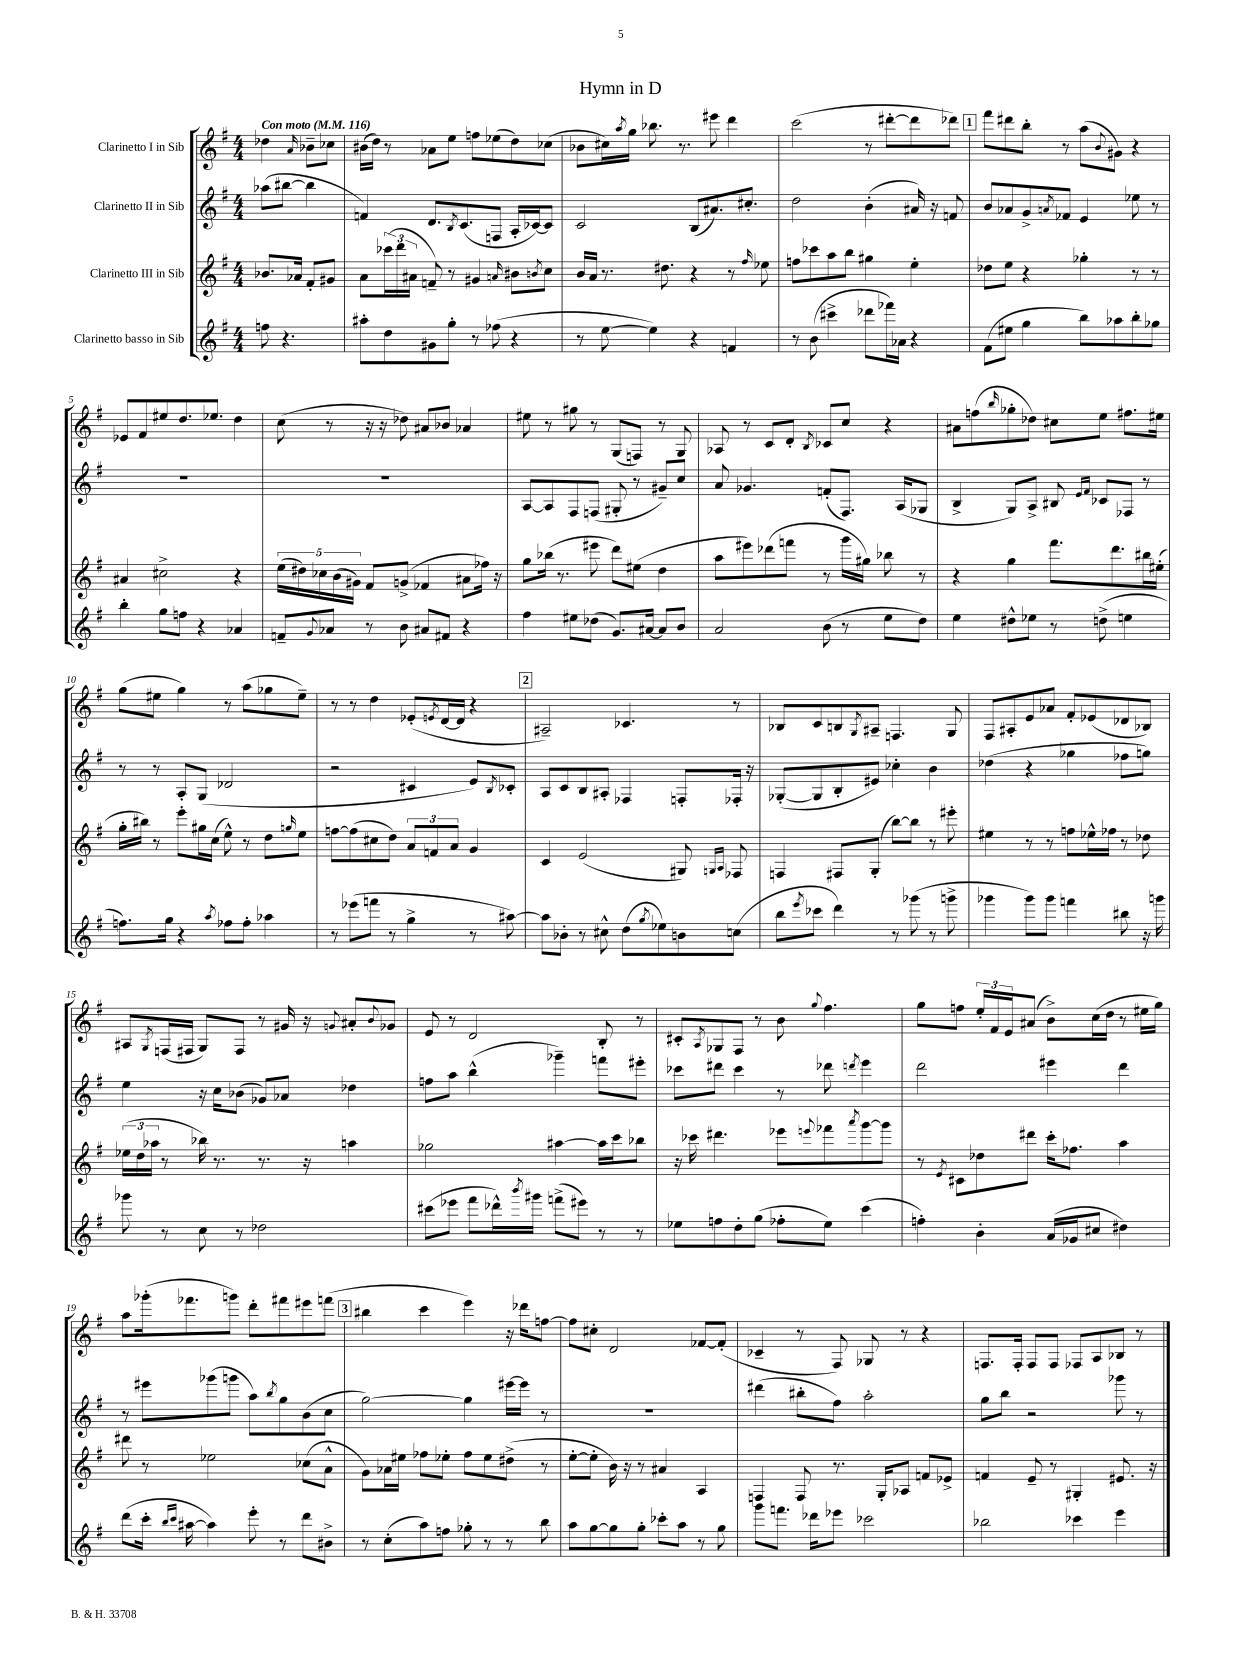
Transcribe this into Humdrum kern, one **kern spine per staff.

**kern	**kern	**kern	**kern
*staff4	*staff3	*staff2	*staff1
*clefG2	*clefG2	*clefG2	*clefG2
*k[f#]	*k[f#]	*k[f#]	*k[f#]
*M4/4	*M4/4	*M4/4	*M4/4
*MM116	*MM116	*MM116	*MM116
8ff	8.b-	(8aa-	4dd-
4.r	.	[8bb#	.
.	16a-	.	.
.	.	.	16qqa
.	8f#'	4bb#]	8b-~
.	8g#	.	8cc-
=	=	=	=
8aa#'	8a	4f)	(16b#
.	.	.	16dd)
8dd	(24ccc-	.	8r
.	24ddd	.	.
.	24a#	.	.
8g#	8f~)	8.d	8a-
8gg'	8r	.	8ee
.	.	8qB	.
.	.	(8.c	.
8r	4g#	.	8ff
(8ff-	.	8F	(8ee-
.	16qqa	.	.
4r	8b#	16A'	8dd)
.	.	[16c-)	.
.	8qb	.	.
.	8cc	8c-]	(8cc-
=	=	=	=
8r	16b	2c	8b-
.	16a	.	.
[8ee	8.r	.	16cc#)
.	.	.	8qaa
.	.	.	16gg
4ee])	.	.	8.bb-
.	8.dd#	.	.
.	.	.	8.r
4r	4r	(8B	.
.	.	8.a#)	8eee#
4f	8r	.	4ddd
.	.	8.cc#'	.
.	16qqff#	.	.
.	8ee-	.	.
=	=	=	=
8r	8ff	2dd	(2ccc
(8b	8ccc-	.	.
4ccc#^	8aa	.	.
.	8bb	.	.
8ddd-	4gg#	(4b'	8r
16fff-)	.	.	[8ddd#'
16a-	.	.	.
4r	4ee'	16a#)	8ddd#]
.	.	16r	.
.	.	8f	8ddd-)
=	=	=	=
(8f#	8dd-	8b	8fff#
8ee#	8ee	8a-	8ddd#
4gg	4r	8g^	8bb'
.	.	8qa	.
.	.	8f-	8r
8bb)	4gg-'	4e	(8aa
.	.	.	8qqb
8aa-	.	.	8g#)
8bb'	8r	8ee-	4r
8gg-	8r	8r	.
=	=	=	=
4bb'	4a#	1r	8e-
.	.	.	8f#
8gg	2cc#^	.	8ee#
8ff	.	.	8.dd
4r	.	.	.
.	.	.	8.ee-
4a-	4r	.	4dd
=	=	=	=
8f~	(20ee	1r	(8cc
.	20dd#)	.	.
.	20cc-	.	.
8qqg	.	.	.
8a-	.	.	8r
.	(20b	.	.
.	20g#)	.	.
8r	8f#	.	16r
.	.	.	16r
8b	(8g^	.	8dd-)
8a#	4f-	.	8a#
8f#	.	.	8b-
4r	8a#	.	4a-
.	16ff-)	.	.
.	16r	.	.
=	=	=	=
4ff#	8gg	[8A	8ee#
.	(16bb-	8A]	8r
.	8.r	.	.
8ee#	.	8F#	8gg#
(8dd-	8eee#	(8F	8r
8.g)	8ddd)	8G#'	(8G
.	(8ee#	8r	8F)
[16a#	.	.	.
8a#]	4dd	8g#~)	8r
8b	.	8cc	8G
=	=	=	=
2a	8aa	8a	8A-
.	8eee#)	4.g-	8r
.	(8ddd-	.	8c
.	8fff	.	8d'
.	.	.	8qB
(8b	8r	(8f'	8c-
8r	16ggg	8.F#)	8cc
.	16gg#)	.	.
8ee	8bb-	.	4r
.	.	(16A	.
8dd)	8r	8G-	.
=	=	=	=
4ee	4r	4B^	8a#
.	.	.	(8ff
.	.	.	16qqbb
8dd#^^	4gg	8G)	8gg-'
8ee-	.	8A^	8dd-)
8r	8.fff#	8B#	8cc#
.	.	16qqe	.
.	.	16qqf#	.
(8dd^	.	8c-	8ee
.	8.ddd	.	.
4ee	.	8F-	8.ff#
.	16bb#	8r	.
.	(16ee#'	.	16ee#
=	=	=	=
8.ff)	16gg'	8r	(8gg
.	16bb#)	.	.
.	8r	8r	8ee#
16gg	.	.	.
4r	8eee'	8A'	4gg)
.	16gg#	(8G	.
.	(16cc	.	.
8qaa	.	.	.
8ff-	8ee^^)	2d-	8r
8ff-'	8r	.	(8aa
4aa-	8dd	.	8gg-
.	16qqgg	.	.
.	8ee	.	8ee#~)
=	=	=	=
8r	[8ff	2r	8r
(8eee-	(8ff]	.	8r
8fff	8cc#	.	4dd
8r	8dd)	.	.
4gg^	12a	4c#	(8e-'
.	12f	.	.
.	.	.	8qe
.	.	.	[16d
.	12a	.	.
.	.	.	16d]
8r	4g	8e)	4r
.	.	8qB	.
[8aa#)	.	8c-'	.
=	=	=	=
8aa#]	4c	8A	2A#~)
8b-'	.	8c	.
8r	(2e	8B	.
8cc#^^	.	8A#'	.
(8dd	.	4F-	4.c-
8qgg	.	.	.
8ee-)	.	.	.
8b	8G#)	8F'	.
.	16qqG	.	.
.	16qqA	.	.
(8cc	8F-	16F-'	8r
.	.	16r	.
=	=	=	=
8bb	4F	([8G-'	8B-
8qeee	.	.	.
8ccc-	.	8G-]	8c
4ddd)	8F#	8B'	8B
.	.	.	8qG
.	(8G'	8e#)	8A#~
8r	[8bb)	4cc-'	4.F
(8ggg-	8bb]	.	.
8r	8r	4b	.
8ggg^	8eee#'	.	8G
=	=	=	=
4ggg-	4ee#	(4dd-	8F#
.	.	.	8A#'
8ggg-)	8r	4r	8e
8ggg-	8r	.	8a-
4fff	8ff	4gg-	8f#'
.	16ee-^^	.	(8e-
.	16ff-	.	.
8bb#	8r	8ff-	8d-
16r	8dd-	8gg)	8B-)
16ggg	.	.	.
=	=	=	=
8ggg-	(24ee-	4ee	8A#
.	24dd	.	.
.	24aa-	.	.
.	.	.	8qG
8r	8r	.	(16F
.	.	.	16F#
8cc	16bb-)	16r	8G)
.	8.r	16cc	.
8r	.	(8b-	8F#
2dd-	8.r	8g-)	8r
.	.	8a-	16g#
.	16r	.	16r
.	.	.	8qqg
.	4aa	4dd-	8a#'
.	.	.	8qqb
.	.	.	8g-
=	=	=	=
(8ccc#	2gg-	8ff	8e
8eee-	.	8aa	8r
8fff#	.	(4bb^^	2d
16ddd-^^)	.	.	.
8qbbb	.	.	.
16ggg#	.	.	.
(8fff^	[4aa#	4ggg-~)	.
8eee#)	.	.	.
8r	16aa#]	8fff	8B'
.	16ccc	.	.
8r	8bb-	8eee#'	8r
=	=	=	=
8ee-	16r	8ccc-	8c#'
.	16ccc-	.	.
.	.	.	8qA
8ff	4.ddd#	8ddd#	8G-
8dd'	.	4ccc-	8F#
(8gg	.	.	8r
8ff-'	8eee-	8r	8b
.	8qqeee	.	8qqgg
8ee-)	8fff-	8ddd-	4.ff#
.	8qaaa	8qddd	.
(4ccc	[8ggg	4eee	.
.	8ggg]	.	.
=	=	=	=
4ff')	8r	2ddd	8gg
.	8qe	.	.
.	8c#	.	8ff
4b'	8dd-	.	24ee'
.	.	.	24f#
.	.	.	24e
.	8ddd#	.	(8a#
(16a	16ccc'	4eee#	8b^)
16g-	8.ff-	.	.
8cc#	.	.	(16cc
.	.	.	16dd
4dd#)	4aa	4ddd	8r
.	.	.	16ee#
.	.	.	16gg)
=	=	=	=
(8ddd	8ddd#	8r	8aa
16ccc'	8r	8eee#	(16ggg-'
16qqbb	.	.	.
16qqccc	.	.	.
[16aa#	.	.	8.fff-
4aa#])	2ee-	(8ggg-	.
.	.	8ggg	8ggg)
8eee'	.	8aa)	8ddd'
.	.	8qbb	.
8r	.	8gg	8fff#
8ddd	(8cc-	(8b	8eee#
8b#^	8a^^	8cc	(8fff
=	=	=	=
8r	8g)	[2gg)	4bb#
(8cc'	16a-	.	.
.	16ee#	.	.
8aa)	8ff-	.	4ccc
8ff	8ee-'	.	.
8gg-'	8ff-	4gg]	4eee)
8r	8ee-	.	.
8r	(8dd#^	[16eee#	16r
.	.	16eee#]	16ddd-
8bb	8r	8r	[8ff
=	=	=	=
8aa	[8ee'	1r	8ff]
[8gg	8ee']	.	8cc#'
8gg]	16b)	.	2d
.	16r	.	.
8gg'	8r	.	.
8ccc-'	4a#	.	.
8aa	.	.	.
8r	4A	.	[8f-
8gg	.	.	(8f-']
=	=	=	=
8ggg	4F	(4ddd#	4c-~
8.fff	.	.	.
.	8F	8bb#'	8r
16ddd-	.	.	.
8eee-	8.r	8ff#)	8F#)
2ccc-	.	2aa'	8G-
.	16G'	.	.
.	8A-	.	8r
.	8f	.	4r
.	8e-^	.	.
=	=	=	=
2bb-	4f	8gg	8.F
.	.	8bb	.
.	.	.	16F'
.	8e~	2r	8F
.	8r	.	8F
4ccc-	4G#'	.	8F-
.	.	.	8A
4eee	8.e#	8ggg-	8B-
.	.	8r	8r
.	16r	.	.
==	==	==	==
*-	*-	*-	*-
